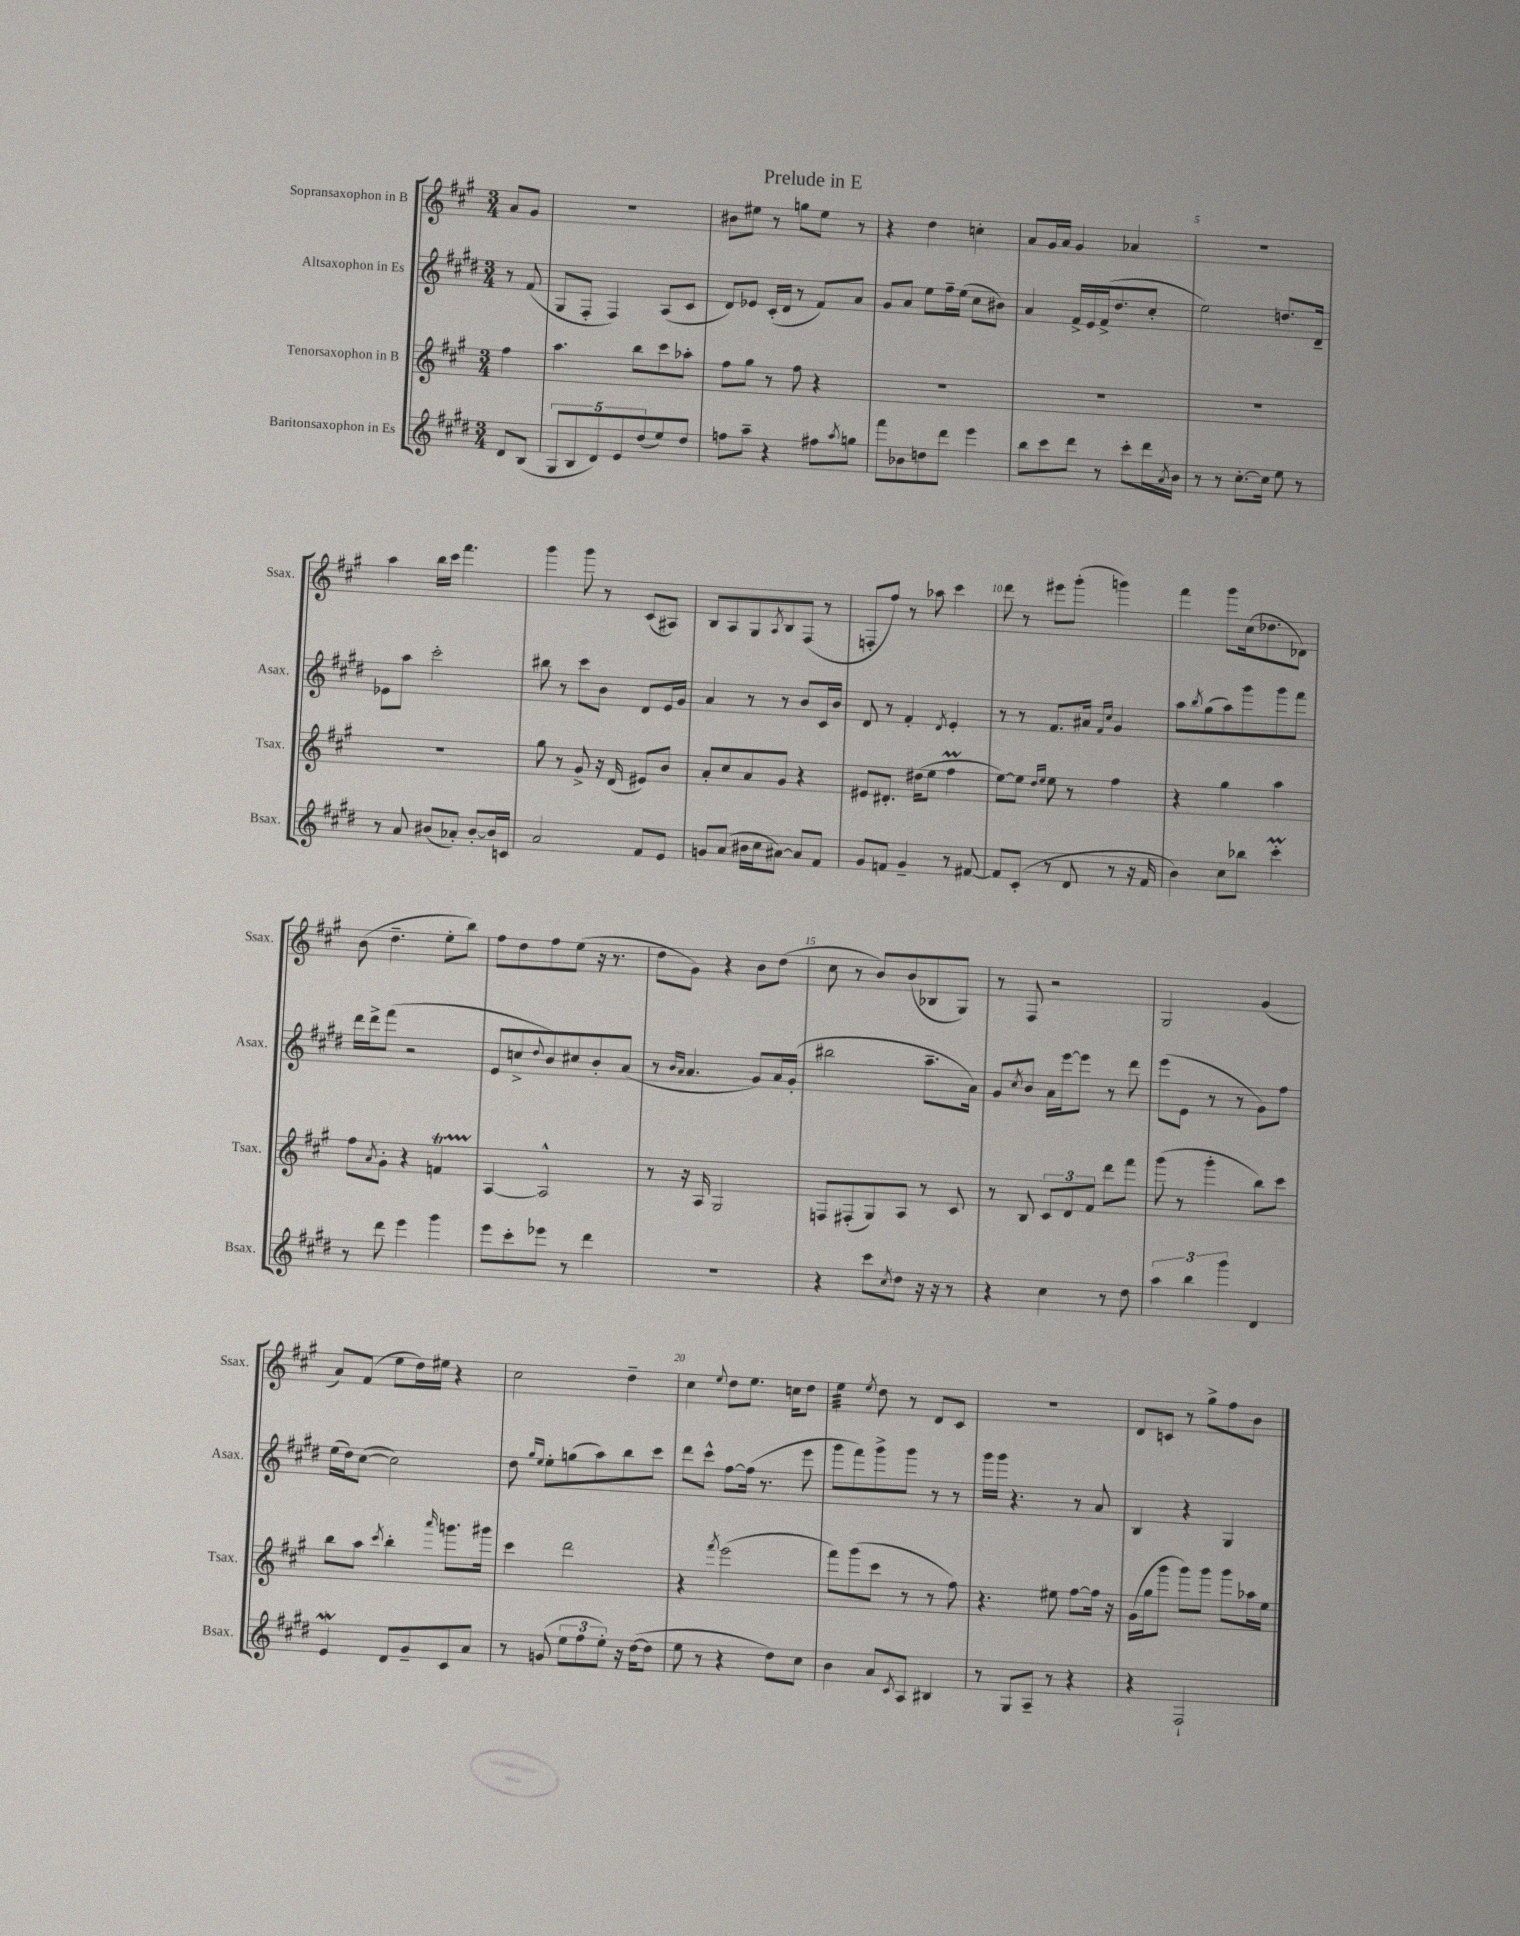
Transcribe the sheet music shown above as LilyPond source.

\header { title = "Prelude in E" }
<<
\new StaffGroup <<
\new Staff = "s0" \with { instrumentName = "Sopransaxophon in B" shortInstrumentName = "Ssax." } {
    \clef treble \key a \major \numericTimeSignature \time 3/4 \partial 4
    a'8 gis'8 |
    R2. |
    bis'8 eis''8 r8 g''8 eis''8 r8 |
    r4 d''4 c''4-. |
    a'8 gis'16 a'16 gis'4 aes'4 |
    R2. |
    a''4 b''16 cis'''16 fis'''4. |
    gis'''4 gis'''8 r8 cis'8( ais8) |
    b8 a8 gis8 \acciaccatura { a8 } b8 fis8( r8 |
    f8-. fis''8) r8 aes''8 cis'''4 |
    d'''8 r8 eis'''8 gis'''8-.( g'''4) |
    fis'''4 gis'''8 cis''16( des''8. des'8) |
    b'8( d''4.-- e''8-. b''8) |
    fis''8 d''8 fis''8 e''8( r16 r8. |
    d''8 gis'8) r4 b'8 d''8( |
    cis''8 r8 b'8) b'8( bes8 gis8) |
    r8 fis8 r2 |
    gis2 gis'4( |
    a'8) fis'8( e''8 d''16) eis''16 r4 |
    cis''2 d''4-- |
    cis''4 \appoggiatura { e''8 } d''8 e''8. c''16 d''8 |
    e''4:32 \acciaccatura { e''8 } d''8 r8 d'8 cis'8 |
    R2. |
    d'8 c'8 r8 gis''8-> fis''8 b'8 \bar "|." |
}
\new Staff = "s1" \with { instrumentName = "Altsaxophon in Es" shortInstrumentName = "Asax." } {
    \clef treble \key e \major \numericTimeSignature \time 3/4 \partial 4
    r8 fis'8( |
    gis8 fis8-. fis4) a8( cis'8 |
    dis'8) ees'8 cis'16-.( dis'16 r8 fis'8) a'8 |
    gis'8 a'8 e''8 fis''16-- e''16( cis''8 bis'8) |
    a'4 fis'16-> e'16 fis'16->( dis''8. cis''8-. |
    e''2) d''8. dis'16-- |
    ees'8 a''8 cis'''2-. |
    bis''8 r8 cis'''8 b'8 dis'8 e'16 gis'16 |
    a'4 r8 r8 b'8 cis'16 b'16 |
    dis'8 r8 fis'4-. \acciaccatura { dis'8 } e'4-. |
    r8 r8 fis'8. ais'16 \grace { fis'16 cis''16 } gis'4 |
    a''8 \acciaccatura { b''8 } gis''8( a''8) gis'''8 gis'''8 fis'''8 |
    dis'''16 dis'''16-> fis'''8( r2 |
    e'8 c''8-> \appoggiatura { dis''8 } b'8) cis''8 b'8-. a'8( |
    r8 \grace { b'16 a'16 } a'4. gis'8) a'16 gis'16-.( |
    bis''2 a''8.-- a'16) |
    gis'8 \acciaccatura { cis''8 } b'8 a'16 e'''16~ e'''8 r8 dis'''8 |
    e'''8( e'8 r8 r8 gis'8) fis''8 |
    e''16( dis''16) cis''8~( cis''2) |
    dis''8 \grace { gis''16 e''16 } e''8-. g''8( a''8) b''8 cis'''8 |
    dis'''8 cis'''8-^ fis''8~ fis''16( r8. e'''8 |
    gis'''8 fis'''8) gis'''8-> gis'''8 r8 r8 |
    gis'''16 gis'''16 r4. r8 a'8 |
    b4 r4 gis4 \bar "|." |
}
\new Staff = "s2" \with { instrumentName = "Tenorsaxophon in B" shortInstrumentName = "Tsax." } {
    \clef treble \key a \major \numericTimeSignature \time 3/4 \partial 4
    fis''4 |
    a''4. b''8 cis'''8 aes''8-. |
    fis''8 gis''8 r8 fis''8 r4 |
    R2. |
    R2. |
    R2. |
    R2. |
    gis''8 r8 gis'8-> r16 d'16( eis'8) b'8 |
    a'8-. cis''8 a'8 gis'8 r4 |
    eis'8 dis'8.-. dis''16( e''8 fis''4\prall |
    e''8~) e''8 \grace { d''16 e''16 } e''8 r8 fis''4 |
    r4 gis''4 a''4 |
    fis''8 \acciaccatura { a'8 } gis'8-. r4 f'4\startTrillSpan |
    a4~\stopTrillSpan a2-^ |
    r8 r16 a16 gis2 |
    f8 fis8-.( gis8) a8 r8 cis'8 |
    r8 b8 \tuplet 3/2 { cis'8 d'8 fis'8 } d'''8 fis'''8 |
    gis'''8( r8 gis'''4-. b''8) cis'''8 |
    b''8 a''8 \acciaccatura { cis'''8 } b''4-. \grace { a'''16 } g'''8. gis'''16 |
    cis'''4 d'''2 |
    r4 \acciaccatura { fis'''8 } e'''2( |
    fis'''8) gis'''8( cis'''8 r8 r8 fis''8) |
    r4. eis''8 fis''8~ fis''16 r16 |
    gis'16( gis''16 gis'''8 gis'''8) gis'''8 gis'''8 aes''16 e''16 \bar "|." |
}
\new Staff = "s3" \with { instrumentName = "Baritonsaxophon in Es" shortInstrumentName = "Bsax." } {
    \clef treble \key e \major \numericTimeSignature \time 3/4 \partial 4
    dis'8 b8( |
    \tuplet 5/4 { gis8 b8 dis'8) e'8 dis''8( } e''8) dis''8 |
    f''8 a''8-- r4 fis''8 \acciaccatura { a''8 } g''8 |
    fis'''8 bes'8 d''8 dis'''8 e'''4 |
    b''8 cis'''8 dis'''8 r8 cis'''8-. dis'''16 \acciaccatura { a'8 } b'16 |
    r8 r8 cis''8.~-. cis''16 e''8 r8 |
    r8 a'8 bis'8( aes'8-.) bis'8~-. bis'16 c'16 |
    a'2 fis'8 e'8 |
    g'8 a'8( bis'16 cis''16 ais'8~) ais'8 fis'8 |
    gis'8 f'8 gis'4-- r8 fis'8~ |
    fis'8 cis'8-.( r8 dis'8 r8 r16 fis'16 |
    b'4) cis''8 bes''8 cis'''4-.\prall |
    r8 dis'''8 e'''4 gis'''4 |
    e'''8 cis'''8-. ees'''8 r8 dis'''4 |
    R2. |
    r4 cis'''8 \acciaccatura { cis''8 } dis''8 r16 r16 r8 |
    r4 cis''4 r8 dis''8 |
    \tuplet 3/2 { a''4 b''4 gis'''4 } dis'4 |
    e'4\mordent dis'8 gis'8-- cis'8 a'8 |
    r8 g'8( \tuplet 3/2 { e''8 fis''8 e''8-.) } r16 dis''16~( dis''8 |
    e''8 r8 r4 dis''8) cis''8 |
    b'4 a'8 \acciaccatura { cis'8 } a8 bis4 |
    r8 gis8 a8-- r8 r4 |
    r4 fis2-! \bar "|." |
}
>>
>>
\layout { \context { \Score \override BarNumber.break-visibility = ##(#f #t #t) barNumberVisibility = #(every-nth-bar-number-visible 5) } }
